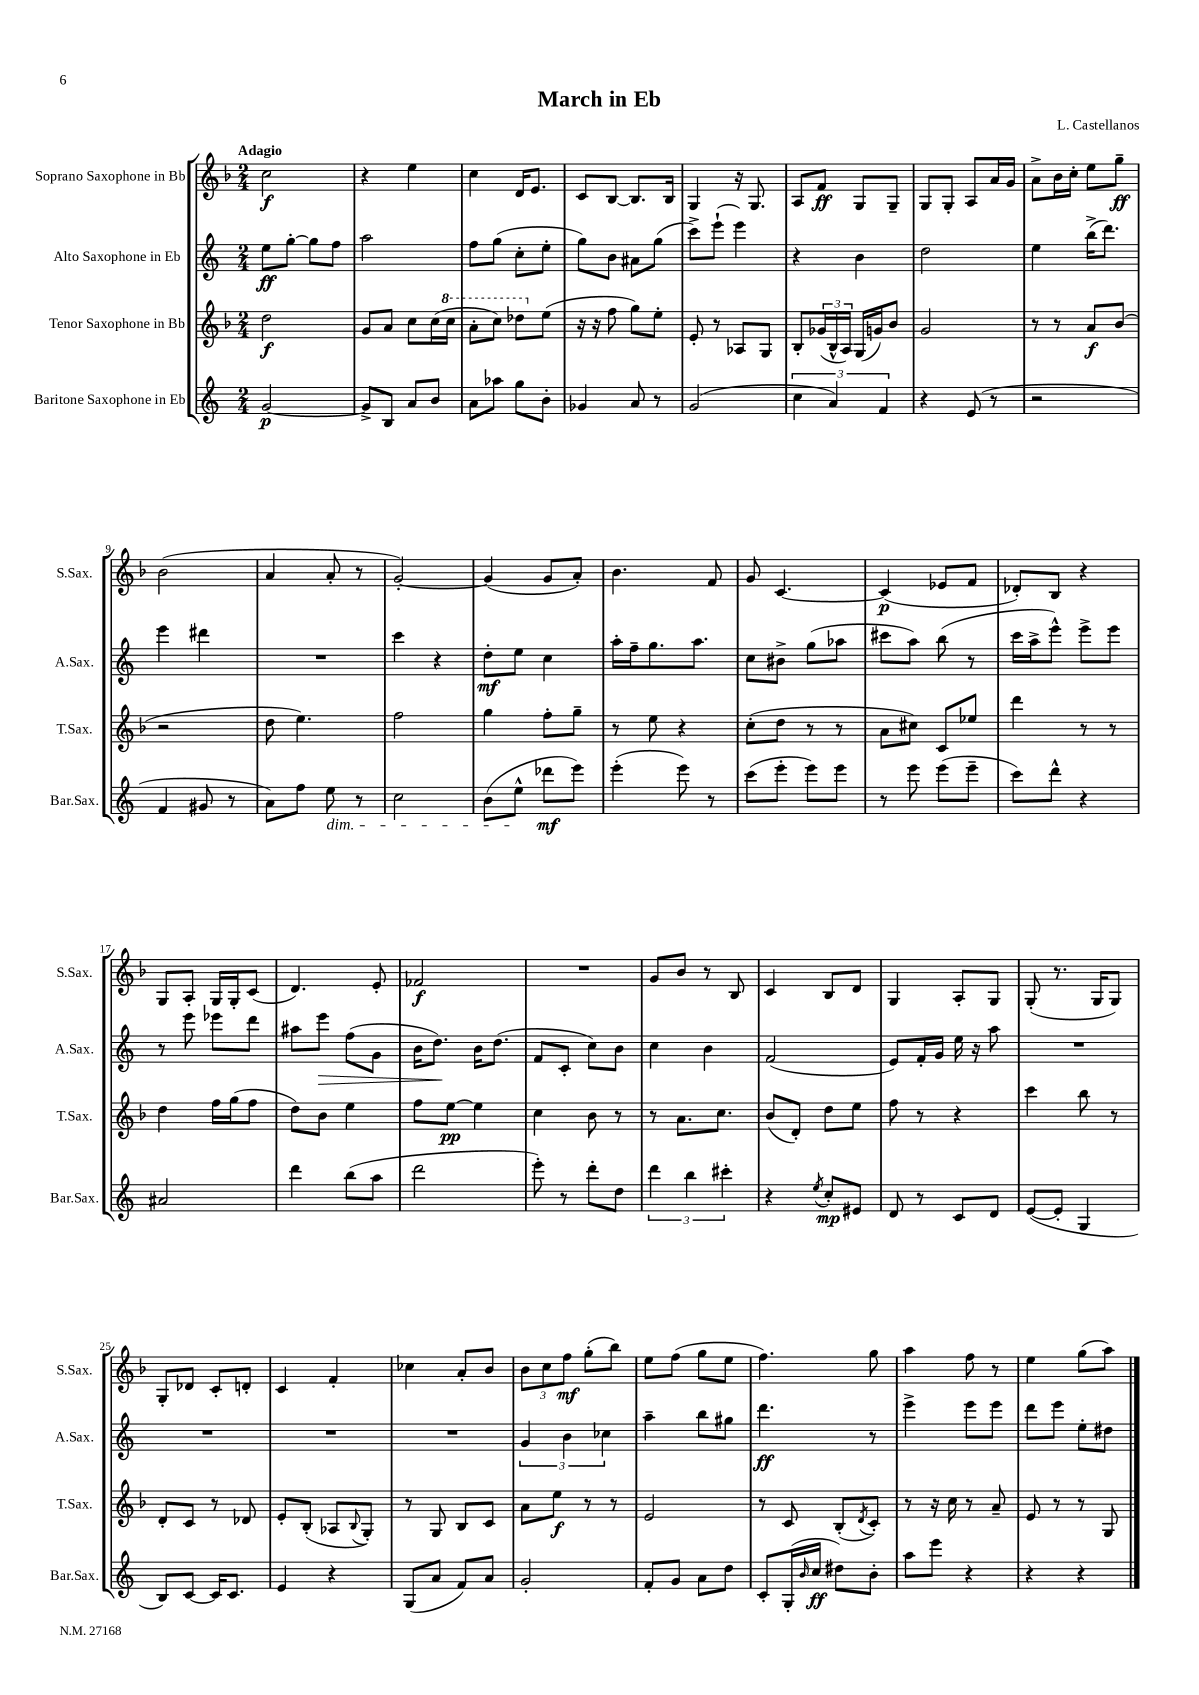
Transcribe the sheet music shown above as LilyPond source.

\header { title = "March in Eb" composer = "L. Castellanos" }
<<
\new StaffGroup <<
\new Staff = "s0" \with { instrumentName = "Soprano Saxophone in Bb" shortInstrumentName = "S.Sax." } {
    \clef treble \key f \major \numericTimeSignature \time 2/4 \tempo "Adagio"
    c''2\f |
    r4 e''4 |
    c''4 d'16 e'8. |
    c'8 bes8~ bes8. bes16 |
    g4 r16 g8. |
    a8 f'8\ff g8 g8-- |
    g8 g8-. a8 a'16 g'16 |
    a'8-> bes'16 c''16-. e''8 g''8--\ff |
    bes'2( |
    a'4 a'8-. r8 |
    g'2~-.) |
    g'4( g'8 a'8-.) |
    bes'4. f'8 |
    g'8 c'4.~ |
    c'4\p( ees'8 f'8 |
    des'8-.) bes8 r4 |
    g8 a8-. g16 g16-. c'8( |
    d'4.) e'8-. |
    fes'2\f |
    R2 |
    g'8 bes'8 r8 bes8 |
    c'4 bes8 d'8 |
    g4 a8-. g8 |
    g8-.( r8. g16 g8) |
    g8-. des'8 c'8-. d'8-. |
    c'4 f'4-. |
    ces''4 a'8-. bes'8 |
    \tuplet 3/2 { bes'8 c''8 f''8\mf } g''8-.( bes''8) |
    e''8 f''8( g''8 e''8 |
    f''4.) g''8 |
    a''4 f''8 r8 |
    e''4 g''8( a''8) \bar "|." |
}
\new Staff = "s1" \with { instrumentName = "Alto Saxophone in Eb" shortInstrumentName = "A.Sax." } {
    \clef treble \key c \major \numericTimeSignature \time 2/4
    e''8\ff g''8~-. g''8 f''8 |
    a''2 |
    f''8 g''8( c''8-. e''8-. |
    g''8) b'8 ais'8 g''8( |
    c'''8->) e'''8-!( e'''4) |
    r4 b'4 |
    d''2 |
    e''4 b''16->( d'''8.) |
    e'''4 dis'''4 |
    R2 |
    c'''4 r4 |
    d''8-.\mf e''8 c''4 |
    a''16-. f''16-- g''8. a''8. |
    c''8 bis'8-> g''8( aes''8 |
    cis'''8 a''8) b''8( r8 |
    c'''16 a''16-> e'''8-^) e'''8-> e'''8 |
    r8 e'''8 ees'''8 d'''8 |
    ais''8 e'''8\> f''8( g'8 |
    b'16 d''8.\!) b'16 d''8.( |
    f'8 c'8-. c''8) b'8 |
    c''4 b'4 |
    f'2( |
    e'8) f'16-. g'16 e''16 r16 a''8 |
    R2 |
    R2 |
    R2 |
    R2 |
    \tuplet 3/2 { g'4 b'4 ces''4 } |
    a''4-- b''8 gis''8 |
    d'''4.\ff r8 |
    e'''4-> e'''8 e'''8 |
    d'''8 e'''8 e''8-. dis''8 \bar "|." |
}
\new Staff = "s2" \with { instrumentName = "Tenor Saxophone in Bb" shortInstrumentName = "T.Sax." } {
    \clef treble \key f \major \numericTimeSignature \time 2/4
    d''2\f |
    g'8 a'8 c''8 c''16( \ottava #1 c'''16 |
    a''8-. c'''8) des'''8 \ottava #0 e''8( |
    r16 r16 f''8 g''8) e''8-. |
    e'8-. r8 aes8 g8 |
    bes8-. \tuplet 3/2 { ges'16( bes16-^ a16) } g16( g'16) bes'8 |
    g'2 |
    r8 r8 a'8\f bes'8( |
    r2 |
    d''8 e''4.) |
    f''2 |
    g''4 f''8-. g''8-- |
    r8 e''8 r4 |
    c''8-.( d''8 r8 r8 |
    a'8 cis''8) c'8 ees''8 |
    d'''4 r8 r8 |
    d''4 f''16 g''16( f''8 |
    d''8) bes'8 e''4 |
    f''8 e''8~\pp e''4 |
    c''4 bes'8 r8 |
    r8 a'8. c''8. |
    bes'8( d'8-.) d''8 e''8 |
    f''8 r8 r4 |
    c'''4 bes''8 r8 |
    d'8-. c'8 r8 des'8 |
    e'8-. bes8-.( aes8 \appoggiatura { bes8 } g8-.) |
    r8 g8 bes8 c'8 |
    a'8 e''8\f r8 r8 |
    e'2 |
    r8 c'8 bes8-.( \acciaccatura { d'8 } c'8-.) |
    r8 r16 c''16 r8 a'8-- |
    e'8 r8 r8 g8 \bar "|." |
}
\new Staff = "s3" \with { instrumentName = "Baritone Saxophone in Eb" shortInstrumentName = "Bar.Sax." } {
    \clef treble \key c \major \numericTimeSignature \time 2/4
    g'2~\p |
    g'8-> b8 a'8 b'8 |
    a'8 aes''8 g''8 b'8-. |
    ges'4 a'8 r8 |
    g'2( |
    \tuplet 3/2 { c''4 a'4) f'4 } |
    r4 e'8( r8 |
    r2 |
    f'4 gis'8 r8 |
    a'8) f''8 e''8\dim r8 |
    c''2 |
    b'8( e''8-^\! des'''8\mf e'''8) |
    e'''4-.( e'''8) r8 |
    c'''8( e'''8-. e'''8) e'''8 |
    r8 e'''8 e'''8( e'''8-- |
    c'''8) d'''8-^ r4 |
    ais'2 |
    d'''4 b''8( a''8 |
    d'''2 |
    e'''8-.) r8 d'''8-. d''8 |
    \tuplet 3/2 { d'''4 b''4 cis'''4-. } |
    r4 \acciaccatura { e''8 } c''8-.\mp eis'8 |
    d'8 r8 c'8 d'8 |
    e'8~( e'8-. g4 |
    b8) c'8~ c'16 c'8. |
    e'4 r4 |
    g8( a'8 f'8) a'8 |
    g'2-. |
    f'8-. g'8 a'8 d''8 |
    c'8-. g16-.( \grace { b'16 } c''16\ff dis''8) b'8-. |
    a''8 e'''8 r4 |
    r4 r4 \bar "|." |
}
>>
>>
